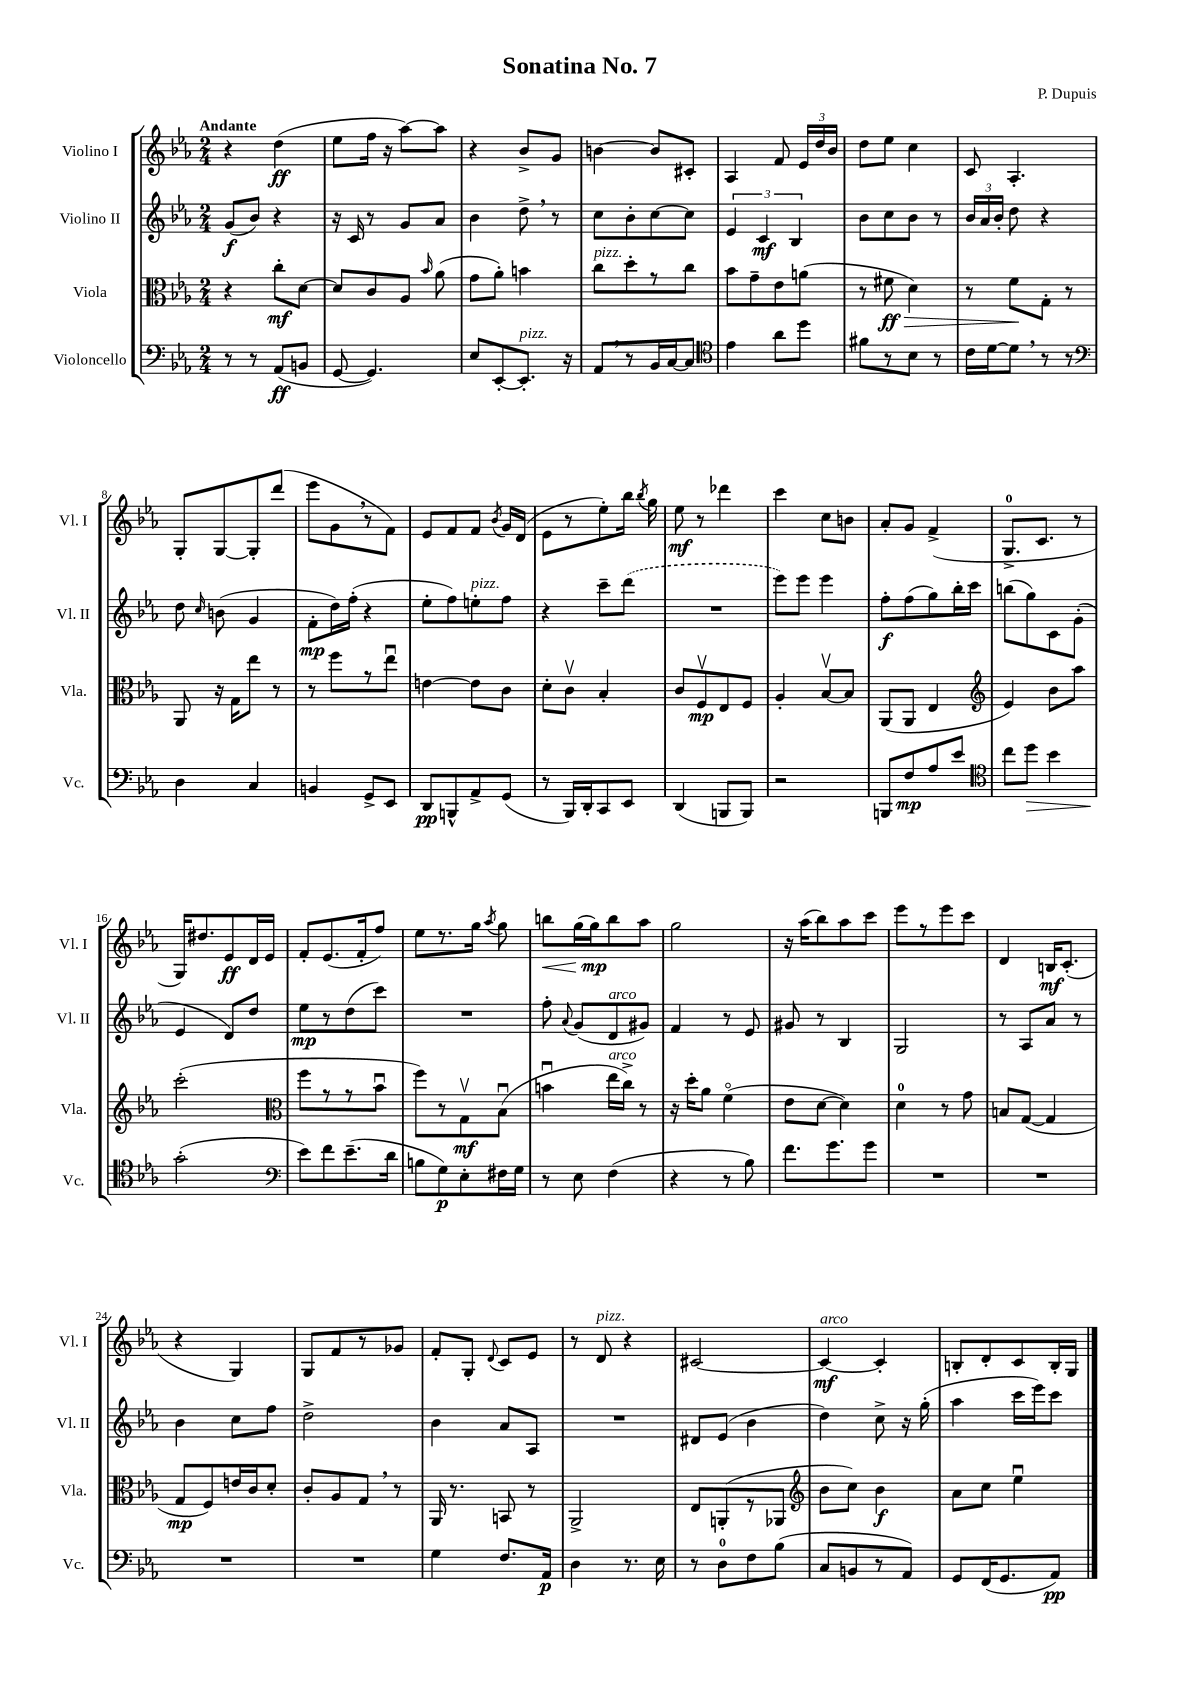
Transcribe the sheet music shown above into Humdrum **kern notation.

**kern	**kern	**kern	**kern
*staff4	*staff3	*staff2	*staff1
*clefF4	*clefC3	*clefG2	*clefG2
*k[b-e-a-]	*k[b-e-a-]	*k[b-e-a-]	*k[b-e-a-]
*M2/4	*M2/4	*M2/4	*M2/4
8r	4r	(8g	4r
8r	.	8b-)	.
(8AA-	8cc'	4r	(4dd
8BB	[8d	.	.
=	=	=	=
[8GG	8d]	16r	8ee-
.	.	16c	.
4.GG])	8c	8r	16ff
.	.	.	16r
.	8A-	8g	[8aa-)
.	16qqb-	.	.
.	(8a-	8a-	8aa-]
=	=	=	=
8E-	8g	4b-	4r
[8EE-'	8a-')	.	.
8.EE-']	4b	8dd^	8b-^
.	.	8r	8g
16r	.	.	.
=	=	=	=
8AA-	8cc	8cc	[4b
8r	8dd'	8b-'	.
16BB-	8r	[8cc	8b]
[16C	.	.	.
8C]	8cc	8cc]	8c#'
=	=	=	=
*clefC4	*	*	*
4e-	8b-	6e-	4A-
.	8g~	.	.
.	.	6c	.
8a-	8e-	.	8f
.	.	6B-	.
8dd	(8a	.	24e-
.	.	.	24dd
.	.	.	24b-
=	=	=	=
8f#	8r	8b-	8dd
8r	8f#	8cc	8ee-
8B-	4d)	8b-	4cc
8r	.	8r	.
=	=	=	=
16c	8r	24b-	8c
.	.	24a-	.
[16d	.	.	.
.	.	24b-'	.
8d]	8f	8dd	4.A-'
8r	8G'	4r	.
8r	8r	.	.
=	=	=	=
*clefF4	*	*	*
4D	8AA-	8dd	8G'
.	.	16qqcc	.
.	16r	(8b	[8G
.	16G	.	.
4C	8ee-	4g	8G']
.	8r	.	(8ddd
=	=	=	=
4BB	8r	8f'	8eee-
.	8ff	16dd)	8g
.	.	(16ff'	.
8GG^	8r	4r	8r
8EE-	8ee-u	.	8f)
=	=	=	=
8DD	[4e	8ee-'	8e-
8BBB^^	.	8ff)	8f
8AA-^	8e]	8ee'	8f
.	.	.	8qb-
(8GG	8c	8ff	16g
.	.	.	(16d
=	=	=	=
8r	8d'	4r	8e-
16BBB-)	8cv	.	8r
16DD'	.	.	.
8CC	4B-'	8ccc~	8ee-')
8EE-	.	(8ddd	16bb-
.	.	.	8qbb-
.	.	.	16gg
=	=	=	=
(4DD	8c	2r	8ee-
.	8Fv	.	8r
8BBB	8E-	.	4ddd-
8BBB)	8F	.	.
=	=	=	=
2r	4A-'	8eee-)	4ccc
.	.	8eee-	.
.	[8B-v	4eee-	8cc
.	8B-]	.	8b
=	=	=	=
8BBB	(8AA-	8ff'	8a-'
8F	8AA-	(8ff	8g
8A-	4E-	8gg)	(4f^
8e-	.	16bb-'	.
.	.	16ccc	.
=	=	=	=
*clefC4	*clefG2	*	*
8cc	4e-)	(8bb	8.G^
8dd	.	8gg)	.
.	.	.	8.c
4b-	8b-	8c	.
.	8aa-	(8g'	8r
=	=	=	=
(2g'	(2ccc'	4e-	16G)
.	.	.	8.dd#
.	.	8d)	8e-
.	.	8dd	16d
.	.	.	16e-
=	=	=	=
*clefF4	*clefC3	*	*
8e-)	8ff	8ee-	8f'
8f	8r	8r	(8.e-
(8.e-~	8r	(8dd	.
.	.	.	16f'
.	8b-u	8ccc)	8ff)
16d	.	.	.
=	=	=	=
8B	8ff)	2r	8ee-
8G)	8r	.	8.r
8E-'	8Gv	.	.
.	.	.	16gg
.	.	.	8qaa-
16F#	(8B-u	.	8gg
16G	.	.	.
=	=	=	=
8r	4bu	8ff'	8bb
.	.	8qqa-	.
8E-	.	(8g	(16gg
.	.	.	16gg)
(4F	16ee-	8d	8bb
.	16cc^)	.	.
.	8r	8g#)	8aa-
=	=	=	=
4r	16r	4f	2gg
.	16dd'	.	.
.	8a-	.	.
8r	(4fo	8r	.
8B-)	.	8e-	.
=	=	=	=
8.f	8e-	8g#	16r
.	.	.	(16aa-
.	[8d	8r	8bb-)
8.g	.	.	.
.	4d])	4B-	8aa-
8g	.	.	8ccc
=	=	=	=
2r	4d	2G	8eee-
.	.	.	8r
.	8r	.	8eee-
.	8g	.	8ccc
=	=	=	=
2r	8B	8r	4d
.	([8G	8A-	.
.	4G]	8a-	16B
.	.	.	(8.c'
.	.	8r	.
=	=	=	=
2r	8G	4b-	4r
.	8F)	.	.
.	16e	8cc	4G)
.	16c	.	.
.	8d'	8ff	.
=	=	=	=
2r	8c'	2dd^	8G
.	8A-	.	8f
.	8G	.	8r
.	8r	.	8g-
=	=	=	=
4G	16AA-	4b-	8f'
.	8.r	.	.
.	.	.	8G'
.	.	.	8qqd
8.F	8BB	8a-	8c
.	8r	8A-	8e-
16AA-	.	.	.
=	=	=	=
4D	2AA-^	2r	8r
.	.	.	8d
8.r	.	.	4r
16E-	.	.	.
=	=	=	=
8r	8E-	8d#	[2c#
8D	(8AA'	(8e-	.
8F	8r	4b-	.
(8B-	8AA-	.	.
=	=	=	=
*	*clefG2	*	*
8C	8b-	4dd)	4c#_
8BB	8cc)	.	.
8r	4b-	8cc^	4c#']
8AA-)	.	16r	.
.	.	(16gg'	.
=	=	=	=
8GG	8a-	4aa-	8B'
(16FF	8cc	.	8d'
8.GG	.	.	.
.	4ee-u	16ccc	8c
.	.	16eee-)	.
8AA-)	.	8ccc	16B'
.	.	.	16G
==	==	==	==
*-	*-	*-	*-
